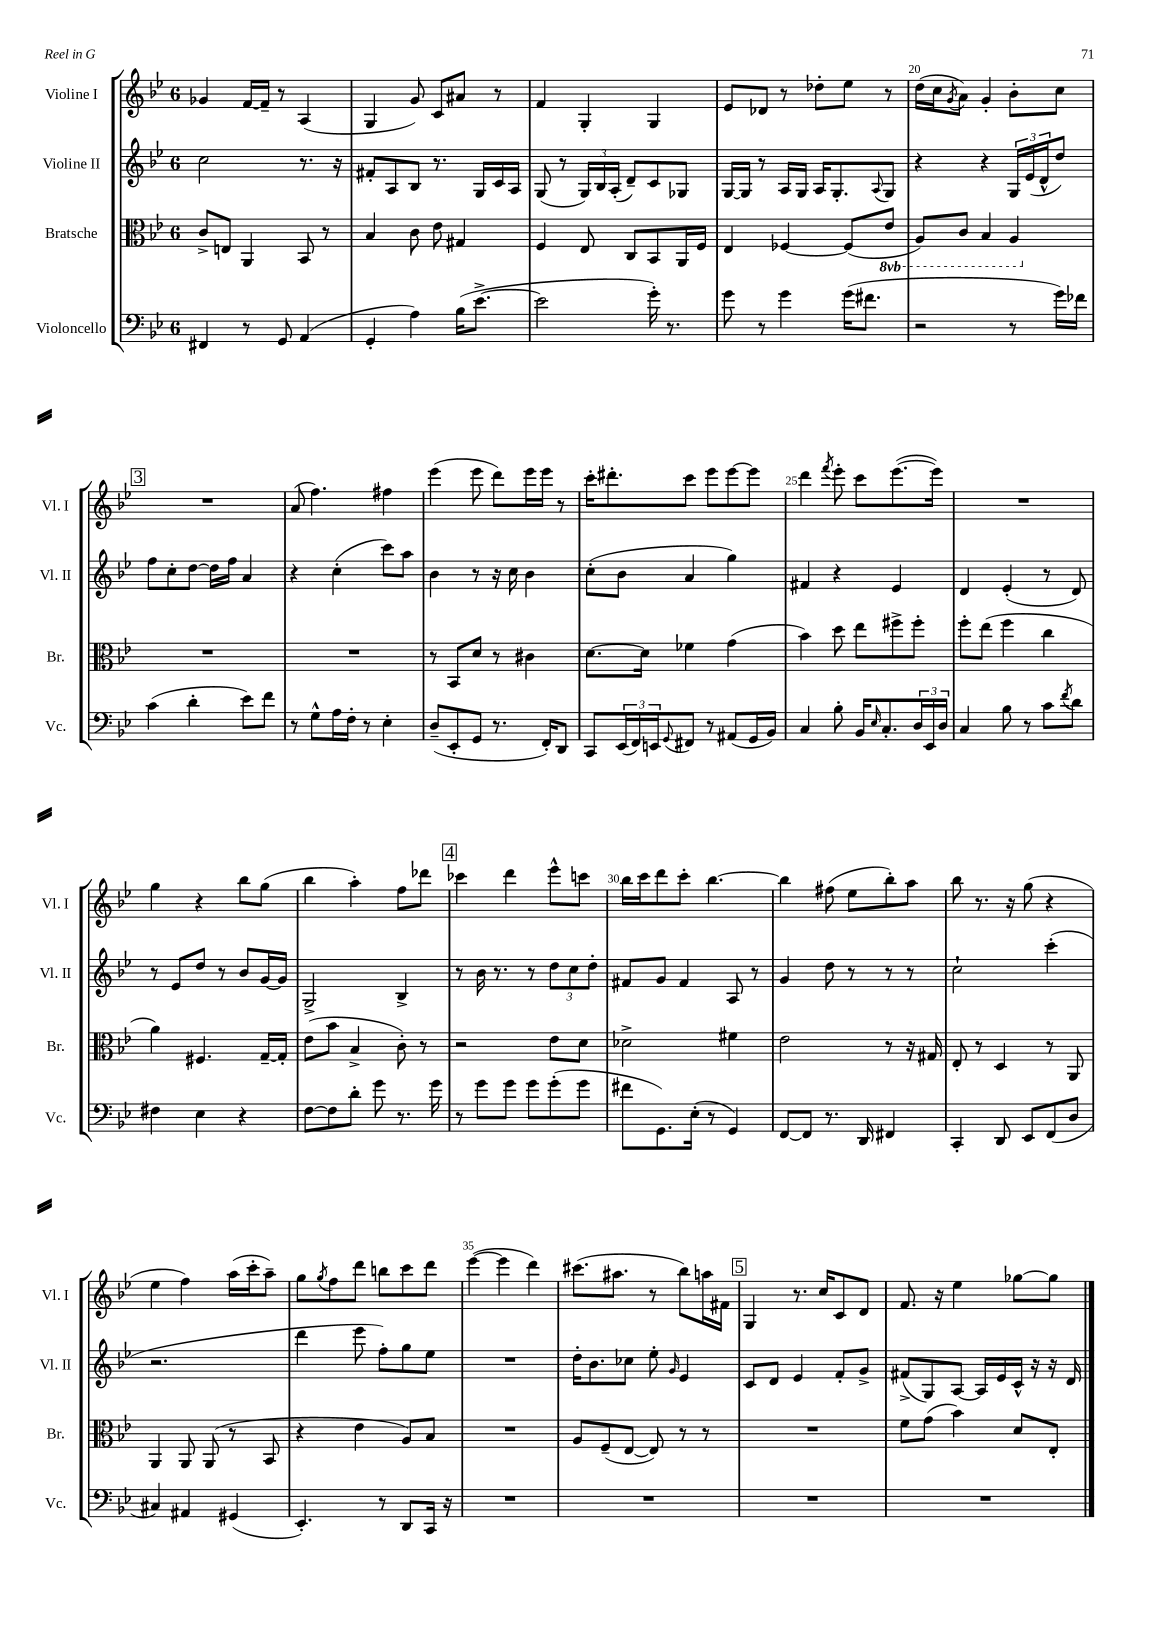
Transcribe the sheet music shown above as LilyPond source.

<<
\new StaffGroup <<
\new Staff = "s0" \with { instrumentName = "Violine I" shortInstrumentName = "Vl. I" } {
    \clef treble \key bes \major \once \override Staff.TimeSignature.style = #'single-digit \time 6/8
    ges'4 f'16~ f'16-- r8 a4( |
    g4 g'8) c'8 ais'8 r8 |
    f'4 g4-. g4 |
    ees'8 des'8 r8 des''8-. ees''8 r8 |
    d''16( c''16 \acciaccatura { g'8 } a'8) g'4-. bes'8-. c''8 |
    \mark \markup { \box "3" } R2. |
    a'8( f''4.) fis''4 |
    ees'''4( ees'''8 d'''8) ees'''16 ees'''16 r8 |
    c'''16-. dis'''8.-. c'''8 ees'''8 ees'''8~ ees'''8 |
    d'''4 \acciaccatura { f'''8 } ees'''8-. c'''8 ees'''8.~( ees'''16) |
    R2. |
    g''4 r4 bes''8 g''8( |
    bes''4 a''4-.) f''8 des'''8 |
    \mark \markup { \box "4" } ces'''4 d'''4 ees'''8-^ c'''8 |
    bes''16 c'''16 d'''8 c'''8-. bes''4.~ |
    bes''4 fis''8( ees''8 bes''8-.) a''8 |
    bes''8 r8. r16 g''8( r4 |
    ees''4 f''4) a''16( c'''16-. a''8--) |
    g''8 \acciaccatura { g''8 } f''8 d'''8 b''8 c'''8 d'''8 |
    ees'''4~( ees'''4 d'''4) |
    cis'''8.( ais''8. r8 bes''8) a''16 fis'16 |
    \mark \markup { \box "5" } g4 r8. c''16 c'8 d'8 |
    f'8. r16 ees''4 ges''8~ ges''8 \bar "|." |
}
\new Staff = "s1" \with { instrumentName = "Violine II" shortInstrumentName = "Vl. II" } {
    \clef treble \key bes \major \once \override Staff.TimeSignature.style = #'single-digit \time 6/8
    c''2 r8. r16 |
    fis'8-. a8 bes8 r8. g16 c'16 a16 |
    g8( r8 \tuplet 3/2 { g16) bes16 a16-.( } d'8--) c'8 ges8 |
    g16~ g16 r8 a16 g16 a16 g8.-. \appoggiatura { a8 } g8 |
    r4 r4 \tuplet 3/2 { g16 ees'16( d'16-^ } d''8) |
    \mark \markup { \box "3" } f''8 c''8-. d''8~ d''16 f''16 a'4 |
    r4 c''4-.( c'''8) a''8 |
    bes'4 r8 r16 c''16 bes'4 |
    c''8-.( bes'8 a'4 g''4) |
    fis'4 r4 ees'4 |
    d'4 ees'4-.( r8 d'8) |
    r8 ees'8 d''8 r8 bes'8 g'16~ g'16 |
    g2-> bes4-> |
    \mark \markup { \box "4" } r8 bes'16 r8. r8 \tuplet 3/2 { d''8 c''8 d''8-. } |
    fis'8 g'8 fis'4 a8 r8 |
    g'4 d''8 r8 r8 r8 |
    c''2-! c'''4-.( |
    r2. |
    d'''4 ees'''8 f''8-.) g''8 ees''8 |
    R2. |
    d''16-. bes'8. ces''8 ees''8-. \grace { g'16 } ees'4 |
    \mark \markup { \box "5" } c'8 d'8 ees'4 f'8-. g'8-> |
    fis'8->( g8) a8~ a16 ees'16 c'16-^ r16 r16 d'16 \bar "|." |
}
\new Staff = "s2" \with { instrumentName = "Bratsche" shortInstrumentName = "Br." } {
    \clef alto \key bes \major \once \override Staff.TimeSignature.style = #'single-digit \time 6/8 \set Staff.ottavationMarkups = #ottavation-simple-ordinals
    c'8-> e8 a,4 bes,8 r8 |
    bes4 c'8 ees'8 gis4 |
    f4 ees8 c8 bes,8 a,16 f16 |
    ees4 fes4~ fes8( \ottava #-1 ees8 |
    a,8) c8 bes,4 a,4 \ottava #0 |
    \mark \markup { \box "3" } R2. |
    R2. |
    r8 bes,8 d'8 r8 cis'4 |
    d'8.~ d'16 fes'4 g'4( |
    bes'4) d''8 ees''8 fis''8-> fis''8-. |
    f''8-. ees''8( f''4 c''4 |
    a'4) fis4. g16~-- g16-. |
    ees'8( bes'8 bes4-> c'8-.) r8 |
    \mark \markup { \box "4" } r2 ees'8 d'8 |
    des'2-> fis'4 |
    ees'2 r8 r16 gis16 |
    ees8-. r8 d4 r8 a,8 |
    a,4 a,8 a,8( r8 bes,8 |
    r4 ees'4 a8) bes8 |
    R2. |
    a8 f8--( ees8~ ees8) r8 r8 |
    \mark \markup { \box "5" } R2. |
    f'8 g'8( bes'4) d'8 ees8-. \bar "|." |
}
\new Staff = "s3" \with { instrumentName = "Violoncello" shortInstrumentName = "Vc." } {
    \clef bass \key bes \major \once \override Staff.TimeSignature.style = #'single-digit \time 6/8
    fis,4 r8 g,8 a,4( |
    g,4-. a4) bes16( ees'8.~-> |
    ees'2 g'16-.) r8. |
    g'8 r8 g'4 g'16( fis'8. |
    r2 r8 g'16) fes'16 |
    \mark \markup { \box "3" } c'4( d'4-. ees'8) f'8 |
    r8 g8-^ a16 f16-. r8 ees4-. |
    d8--( ees,8-. g,8 r8. f,16-.) d,8 |
    c,8 \tuplet 3/2 { ees,16( f,16) e,16 } \appoggiatura { g,8 } fis,8 r8 ais,8( g,16 bes,16) |
    c4 bes8-. bes,16 \grace { ees16 } c8.-. \tuplet 3/2 { d16 ees,16 d16 } |
    c4 bes8 r8 c'8 \acciaccatura { f'8 } d'8 |
    fis4 ees4 r4 |
    f8~ f8 d'8-. g'8 r8. g'16 |
    \mark \markup { \box "4" } r8 g'8 g'8 g'8 g'8-.( g'8 |
    fis'8 g,8.) ees16-.( r8 g,4) |
    f,8~ f,8 r8. d,16 fis,4 |
    c,4-. d,8 ees,8 f,8( d8 |
    cis4) ais,4 gis,4( |
    ees,4.-.) r8 d,8 c,16 r16 |
    R2. |
    R2. |
    \mark \markup { \box "5" } R2. |
    R2. \bar "|." |
}
>>
>>
\layout { \context { \Score currentBarNumber = #16 \override BarNumber.break-visibility = ##(#f #t #t) barNumberVisibility = #(every-nth-bar-number-visible 5) } }
